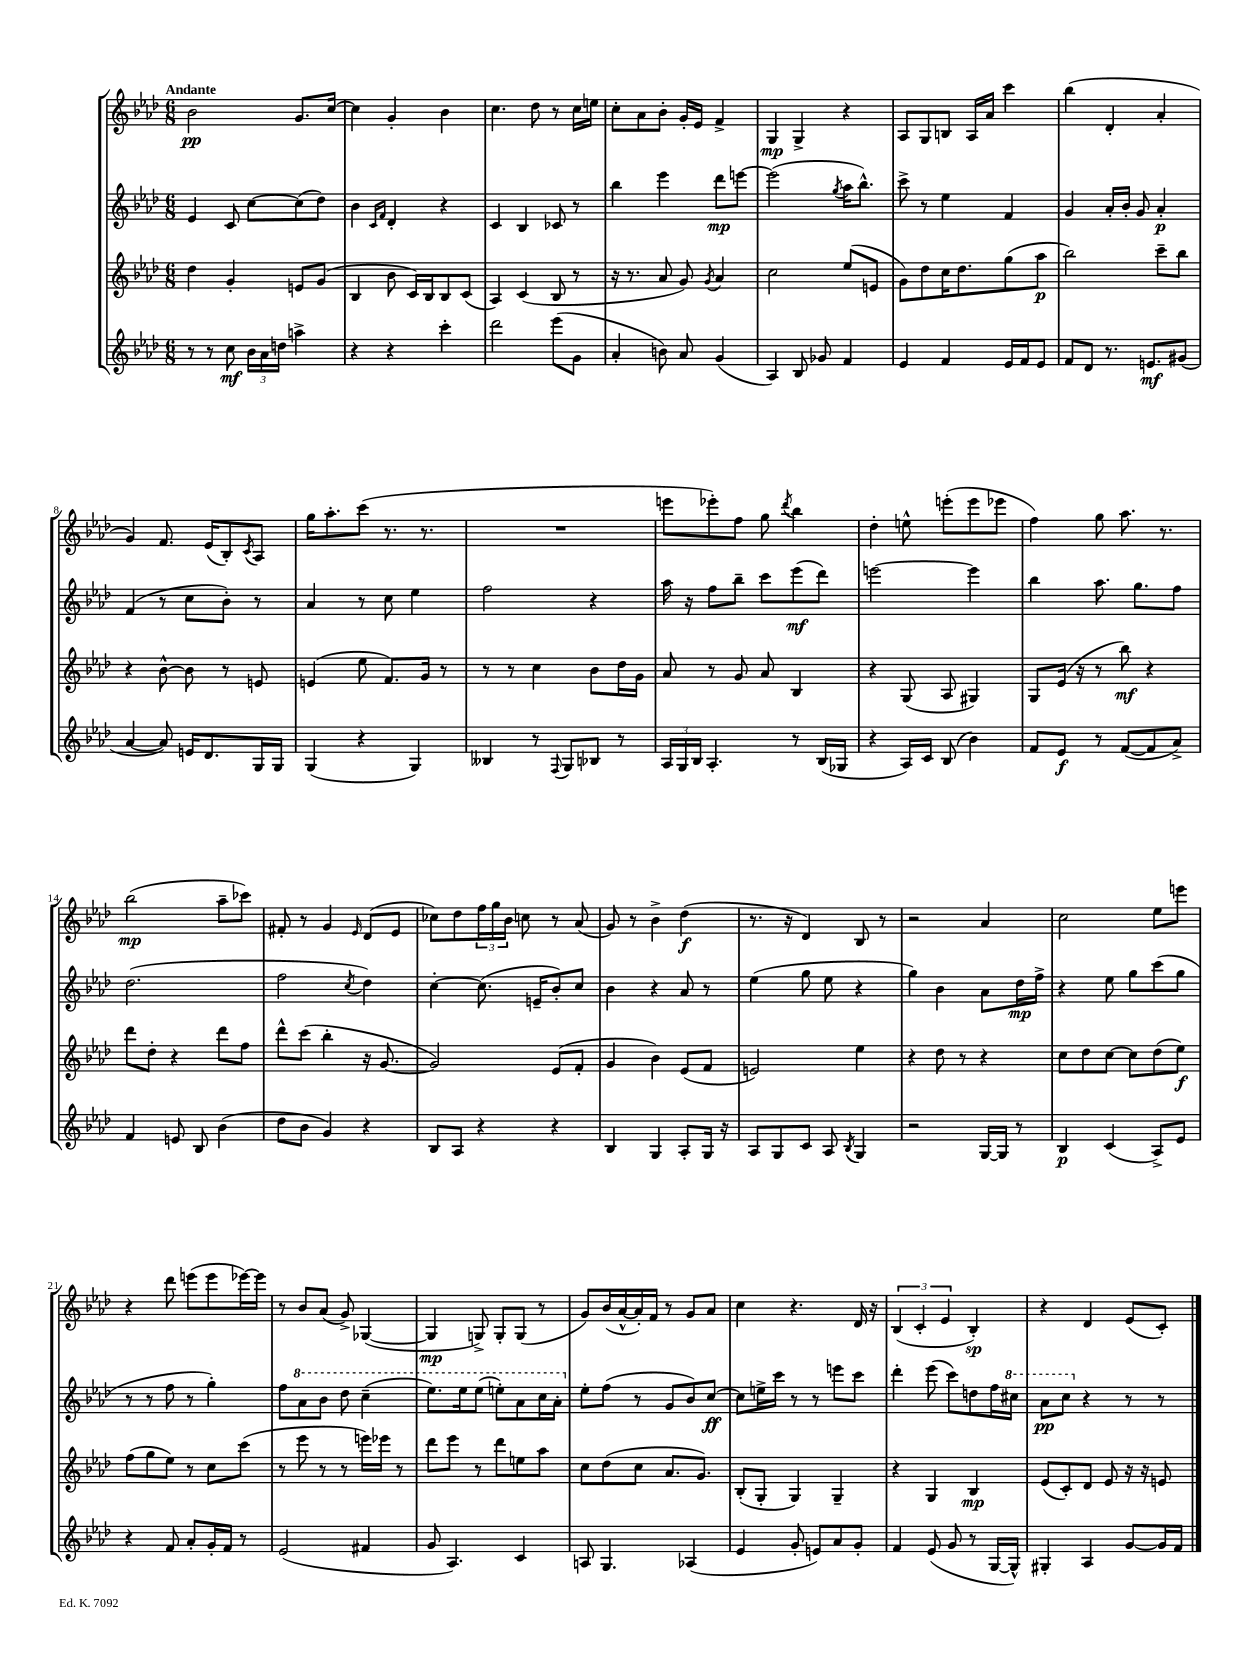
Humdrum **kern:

**kern	**dynam	**kern	**dynam	**kern	**dynam	**kern	**dynam
*part4	*part4	*part3	*part3	*part2	*part2	*part1	*part1
*staff4	*staff4	*staff3	*staff3	*staff2	*staff2	*staff1	*staff1
*clefG2	*	*clefG2	*	*clefG2	*	*clefG2	*
*k[b-e-a-d-]	*	*k[b-e-a-d-]	*	*k[b-e-a-d-]	*	*k[b-e-a-d-]	*
*M6/8	*	*M6/8	*	*M6/8	*	*M6/8	*
=1	=1	=1	=1	=1	=1	=1	=1
!	!	!	!	!	!	!LO:TX:a:B:t=Andante	!
8r	.	4dd-\	.	4e-/	.	2b-\	pp
8r	.	.	.	.	.	.	.
8cc\	mf	4g'/	.	8c/	.	.	.
24b-\LL	.	.	.	[8cc\L	.	.	.
24a-\	.	.	.	.	.	.	.
24ddn\JJ	.	.	.	.	.	.	.
4aan^\	.	8en/L	.	(8cc\]	.	8.g/L	.
.	.	(8g/J	.	8dd-\J)	.	.	.
.	.	.	.	.	.	[16cc/Jk	.
=2	=2	=2	=2	=2	=2	=2	=2
4r	.	4B-/	.	4b-\	.	4cc\]	.
.	.	.	.	16qqc/LL	.	.	.
.	.	.	.	16qqf/JJ	.	.	.
4r	.	8b-\	.	4d-'/	.	4g'/	.
.	.	16c/LL)	.	.	.	.	.
.	.	16B-/J	.	.	.	.	.
4ccc'\	.	8B-/	.	4r	.	4b-\	.
.	.	(8c/J	.	.	.	.	.
=3	=3	=3	=3	=3	=3	=3	=3
2ddd-\	.	4A-/)	.	4c/	.	4.cc\	.
.	.	(4c/	.	4B-/	.	.	.
.	.	.	.	.	.	8dd-\	.
(8eee-\L	.	8B-/	.	8c-X/	.	8r	.
8g\J	.	8r	.	8r	.	16cc\LL	.
.	.	.	.	.	.	16een\JJ	.
=4	=4	=4	=4	=4	=4	=4	=4
4a-'/	.	16r	.	4bb-\	.	8cc'\L	.
.	.	8.r	.	.	.	.	.
.	.	.	.	.	.	8a-\	.
8bn\)	.	8a-/	.	4eee-\	.	8b-'\J	.
8a-/	.	8g/)	.	.	.	16g'/LL	.
.	.	.	.	.	.	16e-/JJ	.
.	.	8qg/	.	.	.	.	.
(4g/	.	4a-/	.	8ddd-\L	mp	4f^/	.
.	.	.	.	[8eeen\J	.	.	.
=5	=5	=5	=5	=5	=5	=5	=5
4A-/)	.	2cc\	.	(2eee\]	.	4G/	mp
8B-/	.	.	.	.	.	4G^/	.
8g-X/	.	.	.	.	.	.	.
.	.	.	.	8qgg/	.	.	.
4f/	.	(8ee-/L	.	16aa-\KL	.	4r	.
.	.	.	.	8.bb-^^\J)	.	.	.
.	.	8en/J	.	.	.	.	.
=6	=6	=6	=6	=6	=6	=6	=6
4e-/	.	8g\L)	.	8ccc^\	.	8A-/L	.
.	.	8dd-\	.	8r	.	8G/	.
4f/	.	16cc\K	.	4ee-\	.	8Bn/J	.
.	.	8.dd-\	.	.	.	.	.
.	.	.	.	.	.	16A-/LL	.
.	.	.	.	.	.	16a-/JJ	.
16e-/LL	.	(8gg\	.	4f/	.	4ccc\	.
16f/J	.	.	.	.	.	.	.
8e-/J	.	8aa-\J	p	.	.	.	.
=7	=7	=7	=7	=7	=7	=7	=7
8f/L	.	2bb-\)	.	4g/	.	(4bb-\	.
8d-/J	.	.	.	.	.	.	.
8.r	.	.	.	16a-'/LL	.	4d-'/	.
.	.	.	.	16b-'/JJ	.	.	.
.	.	.	.	8g/	.	.	.
8.en/L	mf	.	.	.	.	.	.
.	.	8ccc~\L	.	4a-'/	p	4a-'/	.
(8g#X/J	.	8bb-\J	.	.	.	.	.
!!LO:LB:g=z
=8	=8	=8	=8	=8	=8	=8	=8
[4a-/	.	4r	.	(4f/	.	4g/)	.
8a-/])	.	[8b-^^\	.	8r	.	8.f/	.
16en/KL	.	8b-\]	.	8cc\L	.	.	.
8.d-/	.	.	.	.	.	(16e-/KL	.
.	.	8r	.	8b-'\J)	.	8B-'/)	.
.	.	.	.	.	.	8qc/	.
16G/L	.	8en/	.	8r	.	8A-/J	.
16G/JJ	.	.	.	.	.	.	.
=9	=9	=9	=9	=9	=9	=9	=9
(4G/	.	(4en/	.	4a-/	.	16gg\KL	.
.	.	.	.	.	.	8.aa-'\	.
4r	.	8ee-\	.	8r	.	(8ccc\J	.
.	.	8.f/L)	.	8cc\	.	8.r	.
4G/)	.	.	.	4ee-\	.	.	.
.	.	16g/Jk	.	.	.	8.r	.
.	.	8r	.	.	.	.	.
=10	=10	=10	=10	=10	=10	=10	=10
4B--X/	.	8r	.	2ff\	.	2.r	.
.	.	8r	.	.	.	.	.
8r	.	4cc\	.	.	.	.	.
8qqF/	.	.	.	.	.	.	.
8G/L	.	.	.	.	.	.	.
8B-X/J	.	8b-\L	.	4r	.	.	.
8r	.	16dd-\L	.	.	.	.	.
.	.	16g\JJ	.	.	.	.	.
=11	=11	=11	=11	=11	=11	=11	=11
24A-/LL	.	8a-/	.	16aa-\	.	8eeen\L	.
24G/	.	.	.	.	.	.	.
.	.	.	.	16r	.	.	.
24B-/JJ	.	.	.	.	.	.	.
4.A-'/	.	8r	.	8ff\L	.	8eee-X'\)	.
.	.	8g/	.	8bb-~\J	.	8ff\J	.
.	.	8a-/	.	8ccc\L	.	8gg\	.
.	.	.	.	.	.	8qddd-/	.
8r	.	4B-/	.	(8eee-\	mf	4bb-\	.
(16B-/LL	.	.	.	8ddd-\J)	.	.	.
16G-X/JJ	.	.	.	.	.	.	.
=12	=12	=12	=12	=12	=12	=12	=12
4r	.	4r	.	[2eeen\	.	4dd-'\	.
16A-/LL)	.	(8G/	.	.	.	8een^^\	.
16c/JJ	.	.	.	.	.	.	.
(8B-/	.	8A-/	.	.	.	(8eeen'\L	.
4b-\)	.	4G#X/)	.	4eee\]	.	8eee\	.
.	.	.	.	.	.	8eee-X\J	.
=13	=13	=13	=13	=13	=13	=13	=13
8f/L	.	8G/L	.	4bb-\	.	4ff\)	.
8e-/J	f	(16e-/Jk	.	.	.	.	.
.	.	16r	.	.	.	.	.
8r	.	8r	.	8.aa-\	.	8gg\	.
([8f/L	.	8bb-\)	mf	.	.	8.aa-\	.
.	.	.	.	8.gg\L	.	.	.
8f/]	.	4r	.	.	.	.	.
.	.	.	.	.	.	8.r	.
8a-^/J)	.	.	.	8ff\J	.	.	.
!!LO:LB:g=z
=14	=14	=14	=14	=14	=14	=14	=14
4f/	.	8ddd-\L	.	(2.dd-\	.	(2bb-\	mp
.	.	8dd-'\J	.	.	.	.	.
8en/	.	4r	.	.	.	.	.
8B-/	.	.	.	.	.	.	.
(4b-\	.	8ddd-\L	.	.	.	8aa-~\L	.
.	.	8ff\J	.	.	.	8ccc-X\J)	.
=15	=15	=15	=15	=15	=15	=15	=15
8dd-\L	.	8ddd-^^\L	.	2ff\	.	8f#X'/	.
8b-\J	.	(8ccc\J	.	.	.	8r	.
4g/)	.	4bb-'\	.	.	.	4g/	.
.	.	.	.	8qcc/	.	16qqe-/	.
4r	.	16r	.	4dd-\)	.	(8d-/L	.
.	.	[8.g/	.	.	.	.	.
.	.	.	.	.	.	8e-/J	.
=16	=16	=16	=16	=16	=16	=16	=16
8B-/L	.	2g/])	.	[4cc'\	.	8cc-X\L)	.
8A-/J	.	.	.	.	.	8dd-\	.
4r	.	.	.	(8.cc\]	.	24ff\L	.
.	.	.	.	.	.	24gg\	.
.	.	.	.	.	.	24b-\JJ	.
.	.	.	.	.	.	8ccn\	.
.	.	.	.	16en~/KL	.	.	.
4r	.	(8e-/L	.	8b-'/)	.	8r	.
.	.	8f'/J	.	8cc/J	.	(8a-/	.
=17	=17	=17	=17	=17	=17	=17	=17
4B-/	.	4g/	.	4b-\	.	8g/)	.
.	.	.	.	.	.	8r	.
4G/	.	4b-\)	.	4r	.	4b-^\	.
8A-'/L	.	(8e-/L	.	8a-/	.	(4dd-\	f
16G/Jk	.	8f/J	.	8r	.	.	.
16r	.	.	.	.	.	.	.
=18	=18	=18	=18	=18	=18	=18	=18
8A-/L	.	2en/)	.	(4ee-\	.	8.r	.
8G/	.	.	.	.	.	.	.
.	.	.	.	.	.	16r	.
8c/J	.	.	.	8gg\	.	4d-/)	.
8A-/	.	.	.	8ee-\	.	.	.
8qB-/	.	.	.	.	.	.	.
4G/	.	4ee-\	.	4r	.	8B-/	.
.	.	.	.	.	.	8r	.
=19	=19	=19	=19	=19	=19	=19	=19
2r	.	4r	.	4gg\)	.	2r	.
.	.	8dd-\	.	4b-\	.	.	.
.	.	8r	.	.	.	.	.
[16G/LL	.	4r	.	8a-\L	.	4a-/	.
16G/JJ]	.	.	.	.	.	.	.
8r	.	.	.	16dd-\L	mp	.	.
.	.	.	.	16ff^\JJ	.	.	.
=20	=20	=20	=20	=20	=20	=20	=20
4B-/	p	8cc\L	.	4r	.	2cc\	.
.	.	8dd-\	.	.	.	.	.
(4c/	.	[8cc\J	.	8ee-\	.	.	.
.	.	8cc\L]	.	8gg\L	.	.	.
8A-^/L)	.	(8dd-\	.	(8ccc\	.	8ee-\L	.
8e-/J	.	8ee-\J)	f	8gg\J	.	8eeen\J	.
!!LO:LB:g=z
=21	=21	=21	=21	=21	=21	=21	=21
4r	.	(8ff\L	.	8r	.	4r	.
.	.	8gg\	.	8r	.	.	.
8f/	.	8ee-\J)	.	8ff\	.	8ddd-\	.
8a-'/L	.	8r	.	8r	.	(8eeen\L	.
16g'/L	.	8cc\L	.	4gg'\)	.	8eee\	.
16f/JJ	.	.	.	.	.	.	.
8r	.	(8ccc\J	.	.	.	[16eee-X\L)	.
.	.	.	.	.	.	16eee-\JJ]	.
=22	=22	=22	=22	=22	=22	=22	=22
(2e-/	.	8r	.	8ff\L	.	8r	.
*	*	*	*	*8va	*	*	*
.	.	8eee-\	.	8aa-\	.	8b-/L	.
.	.	8r	.	8bb-\J	.	(8a-/J	.
.	.	8r	.	8ddd-\	.	8g^/)	.
4f#X/	.	16eeen\LL)	.	(4ccc~\	.	([4G-X/	.
.	.	16eee-X\JJ	.	.	.	.	.
.	.	8r	.	.	.	.	.
=23	=23	=23	=23	=23	=23	=23	=23
8g/	.	8ddd-\L	.	8.eee-\L)	.	4G-/]	mp
4.A-/)	.	8eee-\J	.	.	.	.	.
.	.	.	.	16eee-\k	.	.	.
.	.	8r	.	(8eee-\J	.	8Gn^/)	.
.	.	8ddd-\L	.	8eeen'\L)	.	8G'/L	.
4c/	.	8een\	.	8aa-\	.	(8G/J	.
.	.	8aa-\J	.	16ccc\L	.	8r	.
.	.	.	.	16aa-'\JJ	.	.	.
=24	=24	=24	=24	=24	=24	=24	=24
*	*	*	*	*X8va	*	*	*
8An/	.	8cc\L	.	8ee-'\L	.	8g/L)	.
4.G/	.	(8dd-\	.	(8ff\J	.	(16b-/L	.
.	.	.	.	.	.	[16a-^^/	.
.	.	8cc\J	.	8r	.	16a-'/])	.
.	.	.	.	.	.	16f/JJ	.
.	.	8.a-/L	.	8g/L	.	8r	.
(4A-X/	.	.	.	8b-/)	.	8g/L	.
.	.	8.g/J)	.	.	.	.	.
.	.	.	.	[8cc/J	ff	8a-/J	.
=25	=25	=25	=25	=25	=25	=25	=25
4e-/	.	(8B-'/L	.	8cc\L]	.	4cc\	.
.	.	8G'/J	.	16een^\L	.	.	.
.	.	.	.	16ccc\JJ	.	.	.
8g'/	.	4G/)	.	8r	.	4.r	.
8en/L)	.	.	.	8r	.	.	.
8a-/	.	4G~/	.	8eeen\L	.	.	.
8g'/J	.	.	.	8ccc\J	.	16d-/	.
.	.	.	.	.	.	16r	.
=26	=26	=26	=26	=26	=26	=26	=26
4f/	.	4r	.	4ddd-'\	.	(6B-/	.
.	.	.	.	.	.	6c'/	.
(8e-/	.	4G/	.	(8eee-\	.	.	.
.	.	.	.	.	.	6e-/	.
8g/	.	.	.	8ccc\L)	.	.	.
8r	.	4B-/	mp	8ddn\	.	4B-'/)	sp
[16G/LL	.	.	.	16ff\L	.	.	.
*	*	*	*	*8va	*	*	*
16G^^/JJ])	.	.	.	16ccc#X\JJ	.	.	.
=27	=27	=27	=27	=27	=27	=27	=27
4G#X'/	.	(8e-/L	.	8aa-\L	pp	4r	.
.	.	8c'/)	.	8ccc\J	.	.	.
*	*	*	*	*X8va	*	*	*
4A-/	.	8d-/J	.	4r	.	4d-/	.
.	.	8e-/	.	.	.	.	.
[8g/L	.	16r	.	8r	.	(8e-/L	.
.	.	16r	.	.	.	.	.
16g/L]	.	8en/	.	8r	.	8c'/J)	.
16f/JJ	.	.	.	.	.	.	.
==	==	==	==	==	==	==	==
*-	*-	*-	*-	*-	*-	*-	*-
